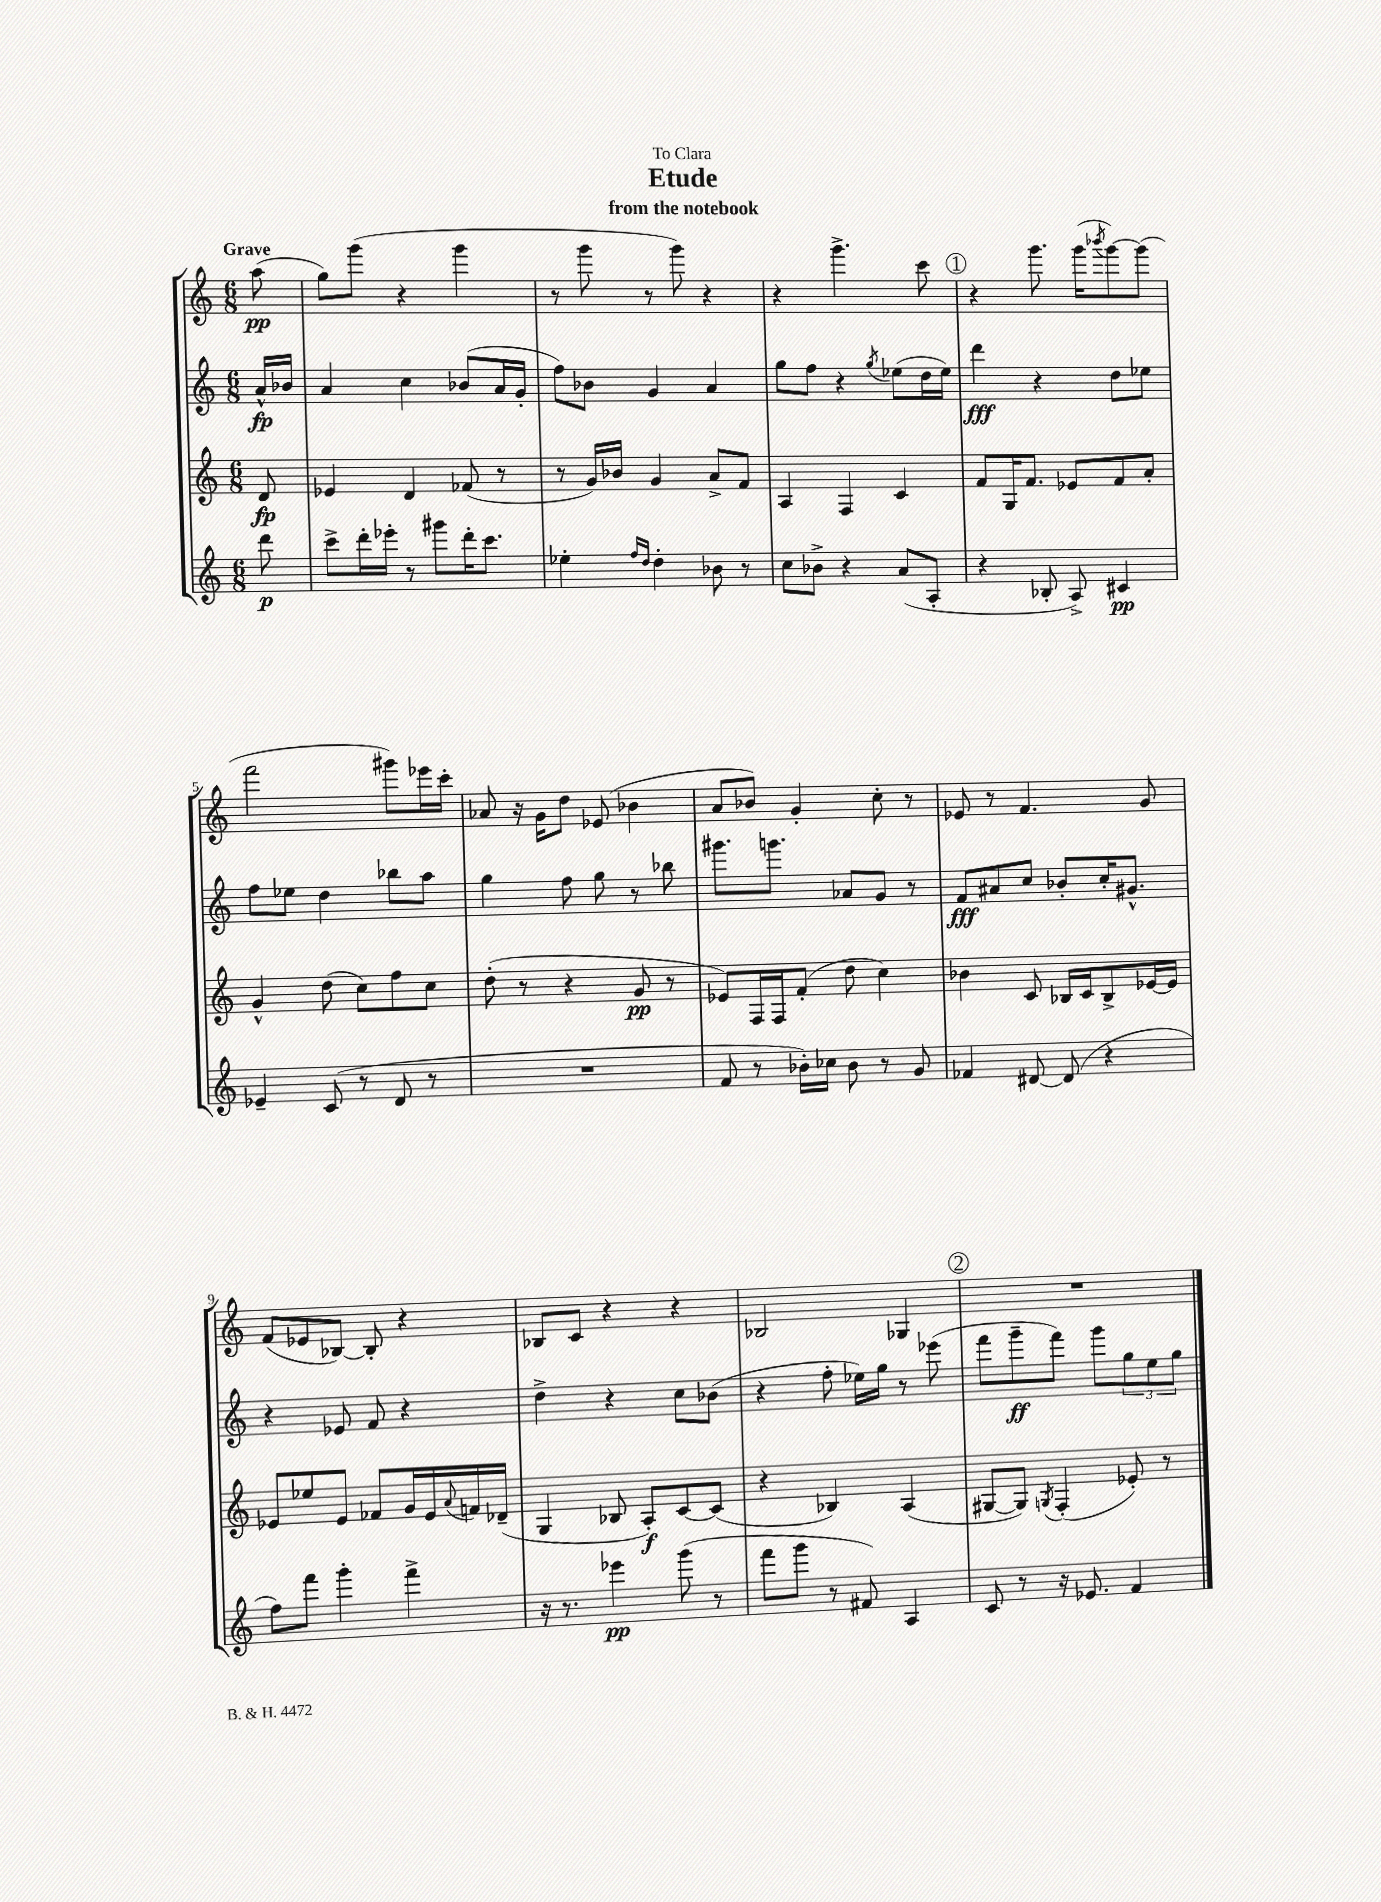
\header { title = "Etude" subtitle = "from the notebook" dedication = "To Clara" }
<<
\new StaffGroup <<
\new Staff = "s0" {
    \clef treble \key c \major \numericTimeSignature \time 6/8 \partial 8 \tempo "Grave"
    a''8\pp( |
    g''8) g'''8( r4 g'''4 |
    r8 g'''8 r8 g'''8) r4 |
    r4 g'''4.-> c'''8 |
    \mark \markup { \circle "1" } r4 g'''8. g'''16( \acciaccatura { bes'''8 } g'''8~) g'''8( |
    f'''2 gis'''8) ees'''16 c'''16-. |
    aes'8 r16 g'16 d''8 ees'8( bes'4 |
    a'8 bes'8) g'4-. c''8-. r8 |
    ees'8 r8 f'4. g'8 |
    f'8( ees'8 bes8~) bes8-. r4 |
    bes8 c'8 r4 r4 |
    bes2 ges4 |
    \mark \markup { \circle "2" } R2. \bar "|." |
}
\new Staff = "s1" {
    \clef treble \key c \major \numericTimeSignature \time 6/8 \partial 8
    a'16-^\fp bes'16 |
    a'4 c''4 bes'8( a'16 g'16-. |
    f''8) bes'8 g'4 a'4 |
    g''8 f''8 r4 \acciaccatura { g''8 } ees''8( d''16 ees''16) |
    \mark \markup { \circle "1" } d'''4\fff r4 d''8 ees''8 |
    f''8 ees''8 d''4 bes''8 a''8 |
    g''4 f''8 g''8 r8 bes''8 |
    gis'''8. g'''8. aes'8 g'8 r8 |
    f'8\fff ais'8 c''8 bes'8-. c''16-. gis'8.-^ |
    r4 ees'8 f'8 r4 |
    d''4-> r4 c''8 bes'8( |
    r4 f''8-. ees''16) g''16 r8 ees'''8( |
    \mark \markup { \circle "2" } f'''8 g'''8--\ff f'''8) g'''8 \tuplet 3/2 { g''8 e''8 g''8 } \bar "|." |
}
\new Staff = "s2" {
    \clef treble \key c \major \numericTimeSignature \time 6/8 \partial 8
    d'8\fp |
    ees'4 d'4 fes'8( r8 |
    r8 g'16) bes'16 g'4 a'8-> f'8 |
    a4 f4 c'4 |
    \mark \markup { \circle "1" } f'8 g16 f'8. ees'8 f'8 a'8-. |
    g'4-^ d''8( c''8) f''8 c''8 |
    d''8-.( r8 r4 g'8\pp r8 |
    ees'8) f16 f16 f'8-.( d''8 c''4) |
    bes'4 c'8 bes16 c'16 bes8-> ees'16~ ees'16 |
    ees'8 ees''8 ees'8 fes'8 g'16 ees'16 \appoggiatura { a'8 } f'16 des'16--( |
    g4 bes8 a8-.\f) c'8~ c'8( |
    r4 bes4) a4( |
    \mark \markup { \circle "2" } gis8~ gis8) \acciaccatura { g8 } f4-.( ees'8-.) r8 \bar "|." |
}
\new Staff = "s3" {
    \clef treble \key c \major \numericTimeSignature \time 6/8 \partial 8
    d'''8\p |
    c'''8-> d'''16-. ees'''16-. r8 gis'''8 d'''16-. c'''8. |
    ees''4-. \grace { f''16 d''16 } d''4-. bes'8 r8 |
    c''8 bes'8-> r4 a'8( a8-. |
    \mark \markup { \circle "1" } r4 bes8-. a8->) cis'4\pp |
    ees'4-- c'8( r8 d'8 r8 |
    R2. |
    f'8 r8 bes'16-.) ces''16 bes'8 r8 g'8 |
    fes'4 dis'8~ dis'8( r4 |
    f''8) f'''8 g'''4-. f'''4-> |
    r16 r8. ees'''4\pp g'''8( r8 |
    f'''8 g'''8 r8 fis'8) a4 |
    \mark \markup { \circle "2" } c'8 r8 r16 ees'8. f'4 \bar "|." |
}
>>
>>
